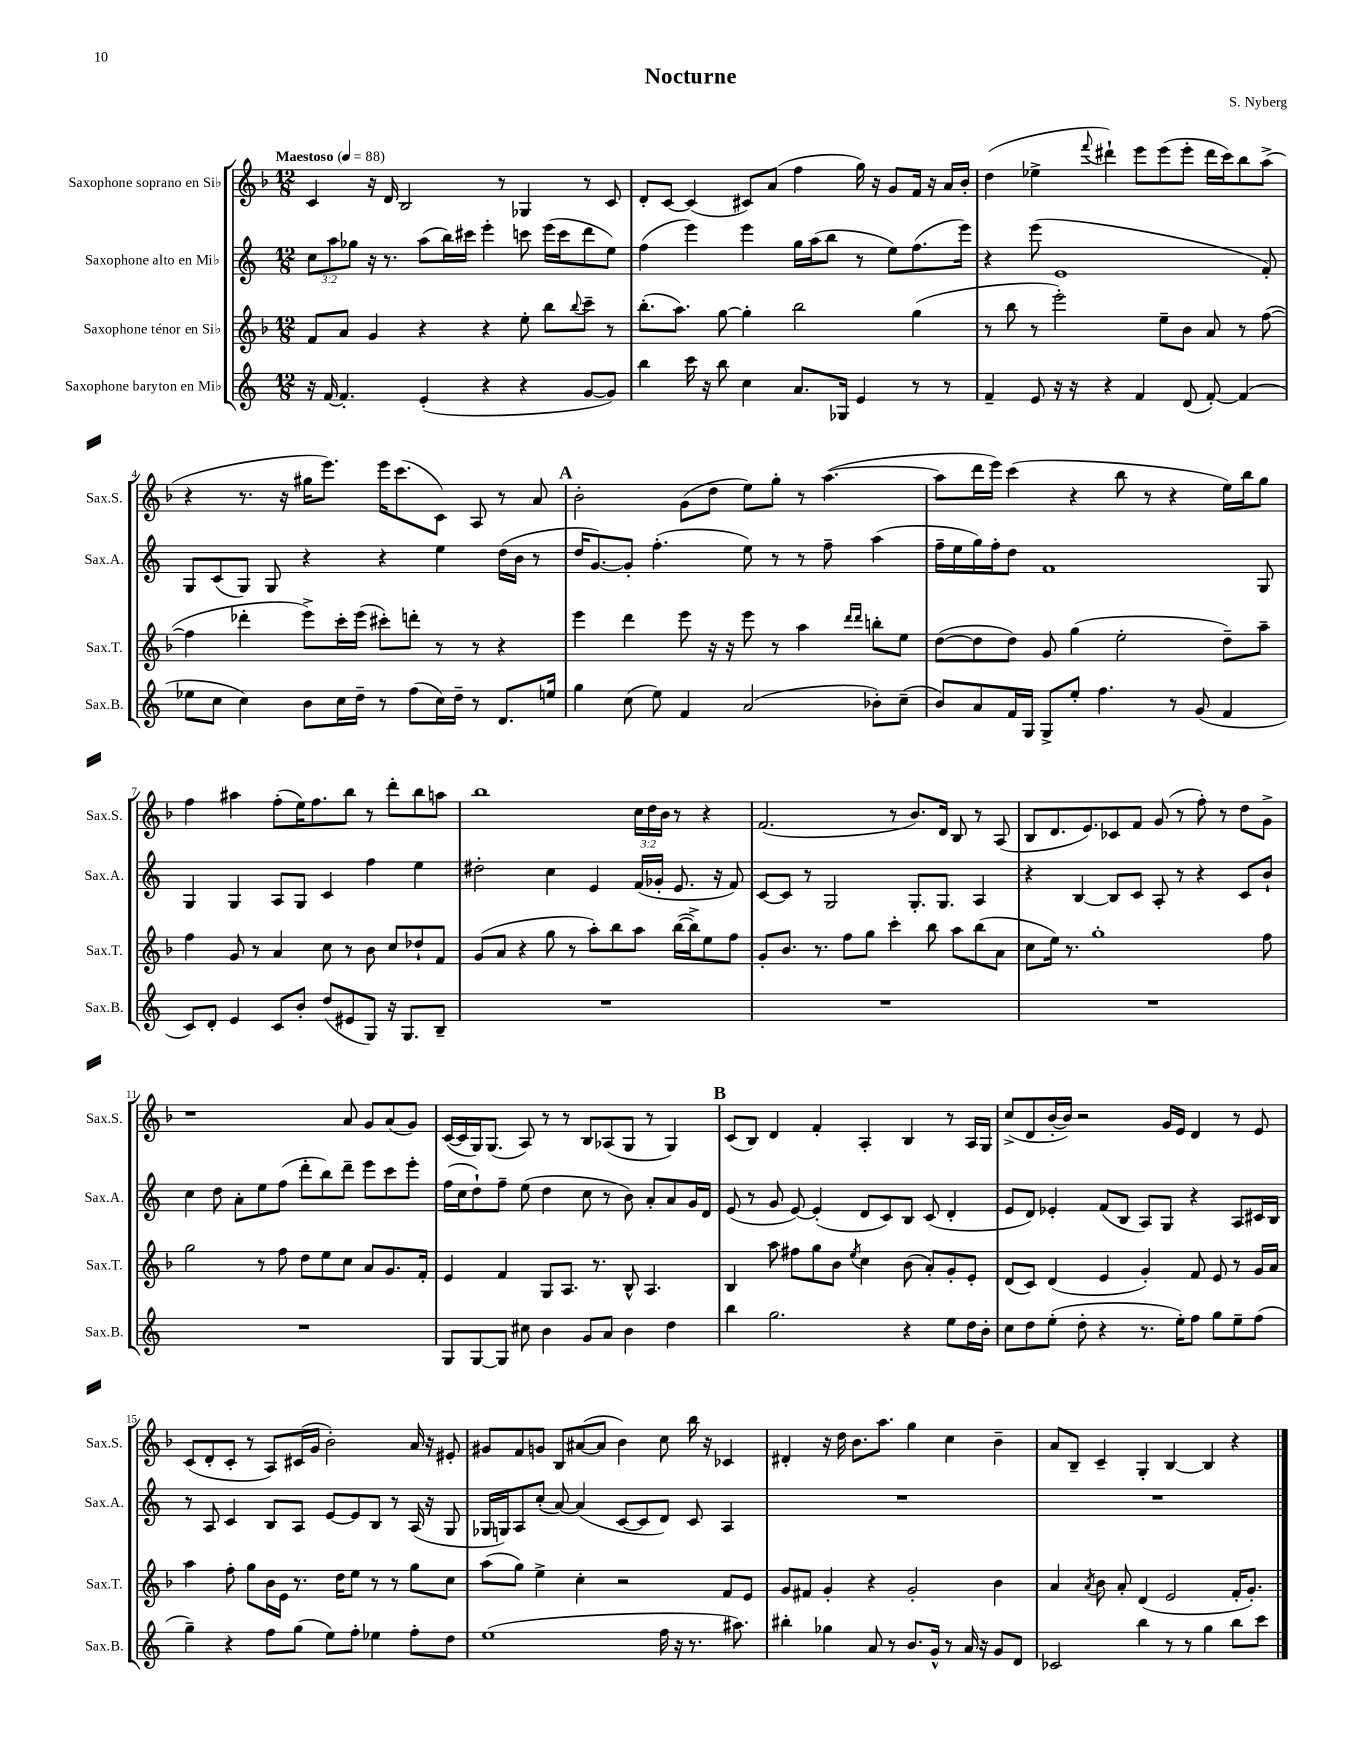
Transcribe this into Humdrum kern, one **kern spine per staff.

**kern	**kern	**kern	**kern
*staff4	*staff3	*staff2	*staff1
*clefG2	*clefG2	*clefG2	*clefG2
*k[]	*k[b-]	*k[]	*k[b-]
*M12/8	*M12/8	*M12/8	*M12/8
*MM88	*MM88	*MM88	*MM88
16r	8f	12cc	4c
[16f	.	.	.
.	.	12aa	.
4.f']	8a	.	.
.	.	12gg-	.
.	4g	16r	16r
.	.	8.r	16d
.	.	.	2B-
(4e'	4r	(8aa	.
.	.	16bb)	.
.	.	16ccc#	.
4r	4r	4eee'	.
.	.	.	8r
4r	8ee'	8ccc	4G-
.	8bb-	(16eee	.
.	.	16ccc	.
.	8qqbb-	.	.
[8g	8ccc~	8ddd	8r
8g])	8r	8ee)	8c
=	=	=	=
4bb	(8.bb-'	(4ff	8d'
.	.	.	[8c
.	8.aa)	.	.
16ccc	.	4eee)	(4c]
16r	.	.	.
8bb	[8gg	.	.
4cc	4gg']	4eee	8c#)
.	.	.	(8a
8.a	2bb-	16gg	4ff
.	.	(16aa	.
.	.	8bb	.
16G-	.	.	.
4e	.	8r	16gg)
.	.	.	16r
.	.	8ee)	8g
8r	(4gg	(8.ff	16f
.	.	.	16r
8r	.	.	16a
.	.	16eee)	16b-'
=	=	=	=
4f~	8r	4r	(4dd
.	8bb-	.	.
8e	8r	(8eee	4ee-^
16r	2eee')	1e	.
16r	.	.	.
.	.	.	8qqfff
4r	.	.	4ddd#`)
4f	.	.	8eee
.	8ee~	.	(8eee
(8d	8b-	.	8eee'
[8f')	8a	.	16ddd#
.	.	.	16ccc)
(4f]	8r	.	8bb-
.	([8ff	8f')	(8aa^
=	=	=	=
8ee-	4ff]	8G	4r
8cc	.	(8c	.
4cc)	4ddd-'	8G)	8.r
.	.	8G	.
.	.	.	16r
8b	8eee^)	4r	16gg#
.	.	.	8.eee)
16cc	16ccc'	.	.
16dd~	(16eee	.	.
8r	8ccc#')	4r	16eee
.	.	.	(8.ccc
(8ff	8ddd'	.	.
16cc)	8r	4ee	8c)
16dd~	.	.	.
8r	8r	.	8A
8.d	4r	(16dd	8r
.	.	16b	.
.	.	8r	8a
16ee	.	.	.
=	=	=	=
4gg	4eee	16dd	2b-'
.	.	[8.g)	.
(8cc	4ddd	8g']	.
8ee)	.	(4.ff'	.
4f	8eee	.	(8g
.	16r	.	8dd
.	16r	.	.
(2a	8eee	8ee)	8ee)
.	8r	8r	8gg'
.	4aa	8r	8r
.	.	8ff~	([4.aa
.	16qqddd	.	.
.	16qqddd	.	.
8b-')	8bb'	(4aa	.
(8cc~	8ee	.	.
=	=	=	=
8b)	([8dd	16ff~	8aa]
.	.	16ee	.
8a	8dd]	16gg)	16ddd
.	.	16ff'	16eee)
16f	8dd)	8dd	(4ccc
16G	.	.	.
8G^	8g	1f	.
8ee'	(4gg	.	4r
4.ff	.	.	.
.	2ee'	.	8bb-
.	.	.	8r
8r	.	.	4r
(8g	.	.	.
4f	8dd~)	.	16ee)
.	.	.	16bb-
.	8aa~	8G	8gg
=	=	=	=
8c)	4ff	4G	4ff
8d'	.	.	.
4e	8g	4G	4aa#
.	8r	.	.
8c	4a	8A	(8ff'
8b'	.	8G	16ee)
.	.	.	8.ff
(8dd	8cc	4c	.
8e#	8r	.	8bb-
8G)	8b-	4ff	8r
16r	8cc	.	8ddd'
8.G	.	.	.
.	8dd-`	4ee	8bb-
8B~	8f	.	8aa
=	=	=	=
1.r	(8g	2dd#'	1bb-
.	8a	.	.
.	4r	.	.
.	8gg	4cc	.
.	8r	.	.
.	8aa')	4e	.
.	8bb-	.	.
.	8aa	(16f	24cc
.	.	.	24dd
.	.	16g-'	.
.	.	.	24b-
.	([16bb-	8.e	8r
.	16bb-^])	.	.
.	8ee	.	4r
.	.	16r	.
.	8ff	8f)	.
=	=	=	=
1.r	8g'	[8c	(2.f
.	8.b-	8c]	.
.	.	8r	.
.	8.r	.	.
.	.	2G	.
.	8ff	.	.
.	8gg	.	.
.	4ccc'	.	8r
.	.	8.G'	8.b-)
.	8bb-	.	.
.	.	8.G	16d
.	8aa	.	8B-
.	(8bb-	4A	8r
.	8a	.	(8A
=	=	=	=
1.r	8cc	4r	8B-
.	16ee)	.	8.d
.	8.r	.	.
.	.	[4B	.
.	.	.	8.e)
.	1gg'	.	.
.	.	8B]	8c-
.	.	8c	8f
.	.	8A'	(8g
.	.	8r	8r
.	.	4r	8ff')
.	.	.	8r
.	.	8c	8dd
.	8ff	8b`	8g^
=	=	=	=
1.r	2gg	4cc	1r
.	.	8dd	.
.	.	8a'	.
.	8r	8ee	.
.	8ff	(8ff	.
.	8dd	8ddd'	.
.	8ee	8bb)	.
.	8cc	8ddd~	8a
.	8a	8eee	8g
.	8.g	8ccc	(8a
.	.	8eee'	8g)
.	16f'	.	.
=	=	=	=
8G	4e	(16ff	([16c
.	.	16cc	16c]
[8G	.	8dd`)	16G)
.	.	.	(8.G
8G]	4f	8ff~	.
8cc#	.	(8ee	8A)
4b	8G	4dd	8r
.	8.A	.	8r
8g	.	8cc	8B-
.	8.r	.	.
8a	.	8r	(8A-
4b	8B-^^	8b)	8G
.	4.A	8a'	8r
4dd	.	8a	4G)
.	.	16g	.
.	.	16d	.
=	=	=	=
4bb	4B-	(8e	(8c
.	.	8r	8B-)
2.gg	8aa	8g	4d
.	8ff#	[8e)	.
.	8gg	(4e']	4f'
.	8b-	.	.
.	8qee	.	.
.	4cc	8d	4A'
.	.	8c)	.
4r	(8b-	8B	4B-
.	8a')	(8c	.
8ee	8g'	4d'	8r
16dd	8e'	.	16A
16b'	.	.	16G
=	=	=	=
8cc	(8d	8e	(8cc^
8dd	8c)	8d)	8d
(8ee'	(4d	4e-'	[16b-'
.	.	.	16b-])
8dd'	.	.	2r
4r	4e	(8f	.
.	.	8B	.
8.r	4g')	8A)	.
.	.	8G	16g
16ee')	.	.	16e
8ff	8f	4r	4d
8gg	8e	.	.
8ee~	8r	8A	8r
(8ff	16g	16c#	8e
.	16a	16B	.
=	=	=	=
4gg~)	4aa	8r	(8c
.	.	8A	8d'
4r	8ff'	4c	8c'
.	8gg	.	8r
8ff	16b-	8B	8A)
.	16e	.	.
(8gg	8.r	8A	(16c#
.	.	.	16g
8ee)	.	[8e	2b-')
.	16dd	.	.
8ff'	8ee	8e]	.
4ee-	8r	8B	.
.	8r	8r	.
8ff'	8gg	(16A	16a
.	.	16r	16r
8dd	8cc	8G	8e#'
=	=	=	=
(1ee	(8aa	16G-	8g#
.	.	16G)	.
.	8gg)	8A	8f
.	4ee^	(8cc'	8g
.	.	[8a)	8B-
.	4cc'	(4a]	([8a#
.	.	.	8a#]
.	2r	[8c	4b-)
.	.	8c]	.
16ff	.	8d)	8cc
16r	.	.	.
8.r	.	8c	16bb-
.	.	.	16r
.	8f	4A	4c-
8.aa#)	.	.	.
.	8e	.	.
=	=	=	=
4bb#'	8g	1.r	4d#'
.	8f#	.	.
4gg-	4g'	.	16r
.	.	.	16dd
.	.	.	8.b-
8a	4r	.	.
.	.	.	8.aa
8r	.	.	.
8.b	2g'	.	4gg
16g^^	.	.	.
8r	.	.	4cc
16a	.	.	.
16r	.	.	.
8g	4b-	.	4b-~
8d	.	.	.
=	=	=	=
2c-	4a	1.r	8a
.	.	.	8B-~
.	8qa	.	.
.	8b-	.	4c~
.	8a'	.	.
4bb	(4d	.	4G'
8r	2e	.	[4B-
8r	.	.	.
4gg	.	.	4B-]
8bb	16f'	.	4r
.	8.g')	.	.
8ccc	.	.	.
==	==	==	==
*-	*-	*-	*-
